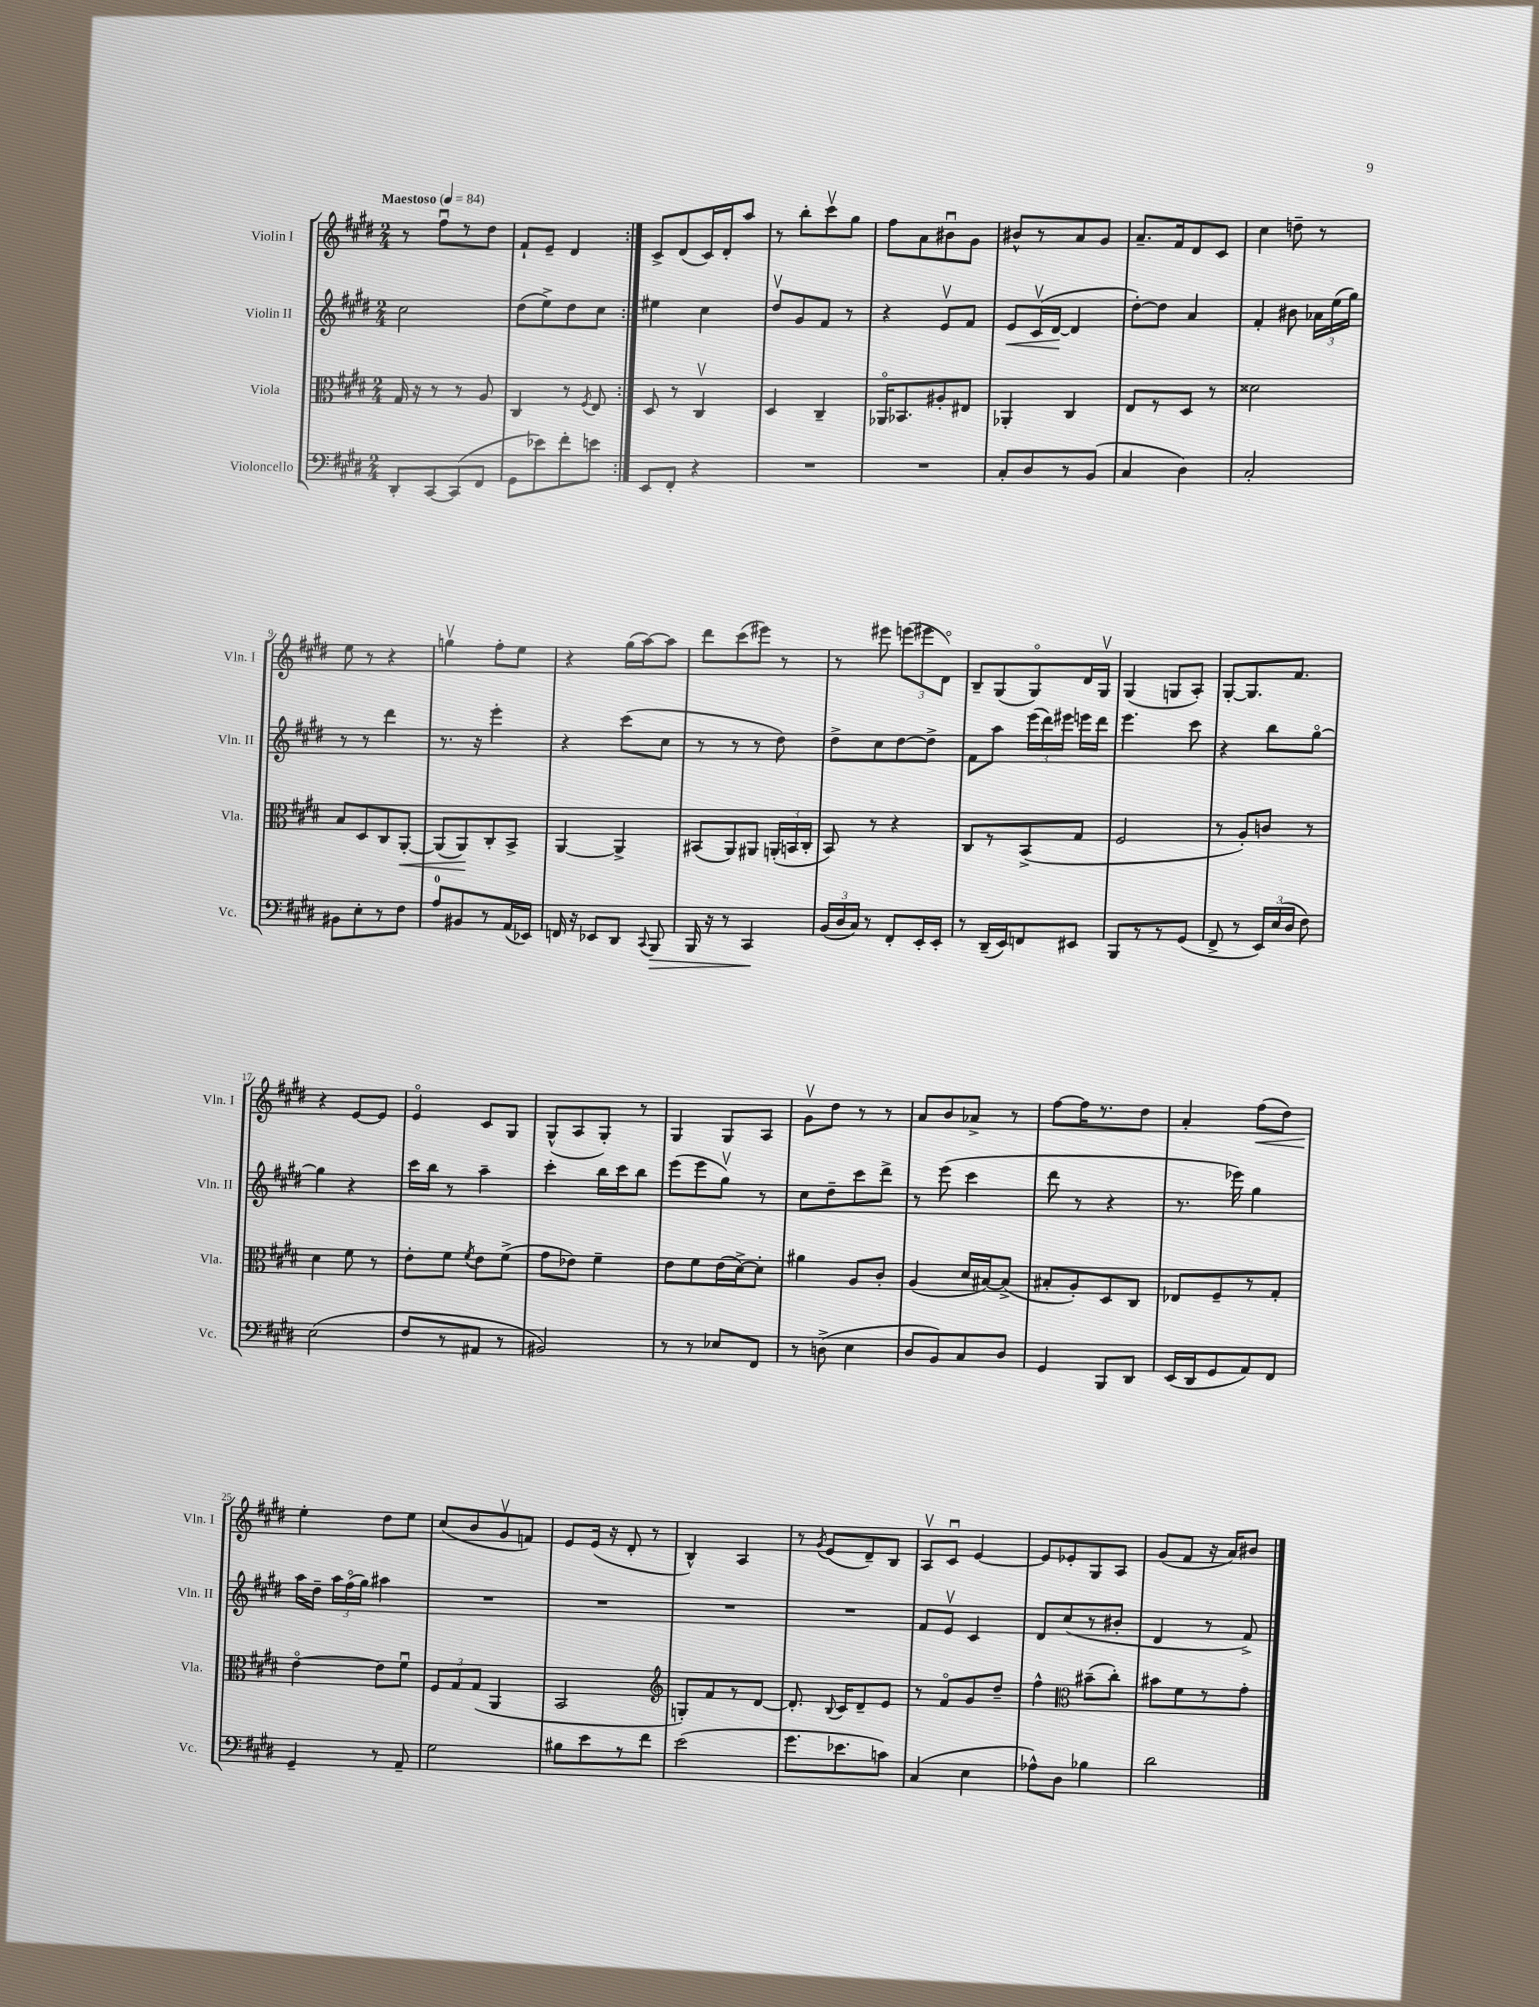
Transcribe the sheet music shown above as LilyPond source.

<<
\new StaffGroup <<
\new Staff = "s0" \with { instrumentName = "Violin I" shortInstrumentName = "Vln. I" } {
    \clef treble \key e \major \numericTimeSignature \time 2/4 \tempo "Maestoso" 4 = 84
    \autoBeamOff \repeat volta 2 { r8 fis''8[\downbow r8 dis''8] |
    fis'8[-! e'8]-- dis'4 | }
    cis'8[-> dis'8( cis'16) dis'16-. a''8] |
    r8 b''8[-. cis'''8\upbow gis''8] |
    fis''8[ a'8 bis'8\downbow gis'8] |
    bis'8[-^ r8 a'8 gis'8] |
    a'8.[-- fis'16 dis'8 cis'8] |
    cis''4 d''8-- r8 |
    e''8 r8 r4 |
    g''4\upbow fis''8[-. e''8] |
    r4 gis''16[( a''16~) a''8] |
    dis'''8[ cis'''8( eis'''8]) r8 |
    r8 eis'''8 \tuplet 3/2 { e'''8[( eis'''8 dis'8]\flageolet) } |
    b8[-- gis8( gis8\flageolet) dis'16 gis16]\upbow |
    gis4( g8[ a8]-.) |
    gis8[~-. gis8. fis'8.] |
    r4 e'8[~ e'8] |
    e'4\flageolet cis'8[ gis8] |
    gis8[-^( a8 gis8]-.) r8 |
    gis4 gis8[ a8] |
    gis'8[\upbow dis''8] r8 r8 |
    a'8[ b'8 aes'8]-> r8 |
    fis''8[~ fis''16 r8. dis''8] |
    a'4-. fis''8[\<( dis''8]) |
    e''4-.\! dis''8[ e''8] |
    cis''8[( b'8 gis'8\upbow f'8]) |
    e'8[ e'16]( r16 dis'8-. r8 |
    b4-^) a4 |
    r8 \acciaccatura { gis'8 } e'8[( dis'8--) b8] |
    a8[\upbow cis'8]\downbow e'4~ |
    e'8[ ees'8-. gis8 a8] |
    gis'8[( fis'8] r16 a'16[) bis'8] \bar "|." |
}
\new Staff = "s1" \with { instrumentName = "Violin II" shortInstrumentName = "Vln. II" } {
    \clef treble \key e \major \numericTimeSignature \time 2/4
    \autoBeamOff \repeat volta 2 { cis''2 |
    dis''8[( e''8->) dis''8 cis''8] | }
    eis''4 cis''4 |
    dis''8[\upbow gis'8 fis'8] r8 |
    r4 e'8[\upbow fis'8] |
    e'8[\< cis'16\upbow( dis'16]~\! dis'4 |
    dis''8[~-.) dis''8] a'4 |
    fis'4-. bis'8 \tuplet 3/2 { aes'16[ e''16( gis''16]) } |
    r8 r8 dis'''4 |
    r8. r16 e'''4-. |
    r4 cis'''8[( cis''8] |
    r8 r8 r8 dis''8) |
    dis''8[-> cis''8 dis''8~ dis''8]-> |
    fis'8[ a''8] \tuplet 3/2 { e'''16[( dis'''16) eis'''16] } e'''16[ dis'''16] |
    e'''4. cis'''8 |
    r4 b''8[ gis''8]~\flageolet |
    gis''4 r4 |
    cis'''16[ b''16] r8 a''4-- |
    cis'''4-. b''16[ cis'''16 b''8] |
    e'''8[( e'''8 gis''8]\upbow) r8 |
    cis''8[ dis''8-- cis'''8 dis'''8]-> |
    r8 e'''8( cis'''4 |
    dis'''8 r8 r4 |
    r8. ees'''16) gis''4 |
    a''16[ dis''16]-- \tuplet 3/2 { a''16[ fis''16\flageolet( gis''16]) } ais''4 |
    R2 |
    R2 |
    R2 |
    R2 |
    fis'8[ e'8]\upbow cis'4 |
    dis'8[ cis''8( r8 bis'8]-. |
    dis'4 r8 fis'8->) \bar "|." |
}
\new Staff = "s2" \with { instrumentName = "Viola" shortInstrumentName = "Vla." } {
    \clef alto \key e \major \numericTimeSignature \time 2/4
    \autoBeamOff \repeat volta 2 { gis16 r16 r8 r8 a8 |
    cis4 r8 \acciaccatura { fis8 } e8 | }
    dis8 r8 cis4\upbow |
    dis4 cis4-- |
    aes,16[\flageolet bes,8. ais8-. eis8] |
    aes,4-. cis4 |
    e8[ r8 dis8] r8 |
    disis'2 |
    b8[ dis8 cis8 a,8]~-.\< |
    a,8[( a,8\!) cis8-. b,8]-> |
    a,4~ a,4-> |
    bis,8[( a,8) ais,8] \tuplet 3/2 { a,16[-.( b,16 cis16]-. } |
    b,8) r8 r4 |
    cis8[ r8 b,8->( gis8] |
    fis2 |
    r8 a8[-.) c'8] r8 |
    dis'4 fis'8 r8 |
    e'8[-. fis'8] \acciaccatura { fis'8 } e'8[ fis'8]->( |
    gis'8[ ees'8]) fis'4-- |
    e'8[ fis'8 e'16( dis'16~->) dis'8]-. |
    ais'4 a8[ cis'8]-. |
    a4( dis'16[ bis16~) bis8]->( |
    bis8[-. a8-.) dis8 cis8] |
    ees8[ fis8-- r8 gis8]-. |
    e'4~\flageolet e'8[ fis'8]\downbow |
    \tuplet 3/2 { fis8[ gis8 gis8]( } a,4 |
    b,2 |
    \clef treble g8[-.) fis'8 r8 dis'8]~ |
    dis'8.-. \appoggiatura { b8 } cis'16[ dis'8-- e'8] |
    r8 fis'8[\flageolet gis'8 dis''8]-- |
    fis''4-^ \clef alto bis'8[--( cis''8]-.) |
    bis'8[ fis'8 r8 gis'8]-. \bar "|." |
}
\new Staff = "s3" \with { instrumentName = "Violoncello" shortInstrumentName = "Vc." } {
    \clef bass \key e \major \numericTimeSignature \time 2/4
    \autoBeamOff \repeat volta 2 { dis,8[-. cis,8~ cis,8( fis,8] |
    gis,8[ ees'8) fis'8-. e'8] | }
    e,8[ fis,8]-. r4 |
    R2 |
    R2 |
    cis8[-. dis8 r8 b,8]( |
    cis4 dis4) |
    cis2-. |
    bis,8[ e8-. r8 fis8] |
    a8[-0 bis,8 r8 a,16( ees,16]) |
    f,16 r16 ees,8[ dis,8] \appoggiatura { cis,8 } b,,8\> |
    b,,16 r16 r8 cis,4\! |
    \tuplet 3/2 { b,16[( dis16 cis16]) } r8 fis,8[-. e,16-. e,16]-. |
    r8 dis,16[--( e,16) f,8 eis,8] |
    b,,8[ r8 r8 gis,8]( |
    fis,8-> r8 \tuplet 3/2 { e,16[) e16( dis16] } fis8) |
    e2( |
    fis8[ r8 ais,8] r8 |
    bis,2) |
    r8 r8 ees8[ fis,8] |
    r8 d8->( e4 |
    dis8[ b,8) cis8 dis8] |
    gis,4 b,,8[ dis,8] |
    e,16[( dis,16 gis,8 a,8) fis,8] |
    gis,4-- r8 a,8-- |
    gis2 |
    bis8[ e'8 r8 fis'8] |
    e'2( |
    gis'8.[ ees'8. c'8]) |
    cis4( e4 |
    aes8[-^) dis8] bes4 |
    dis'2 \bar "|." |
}
>>
>>
